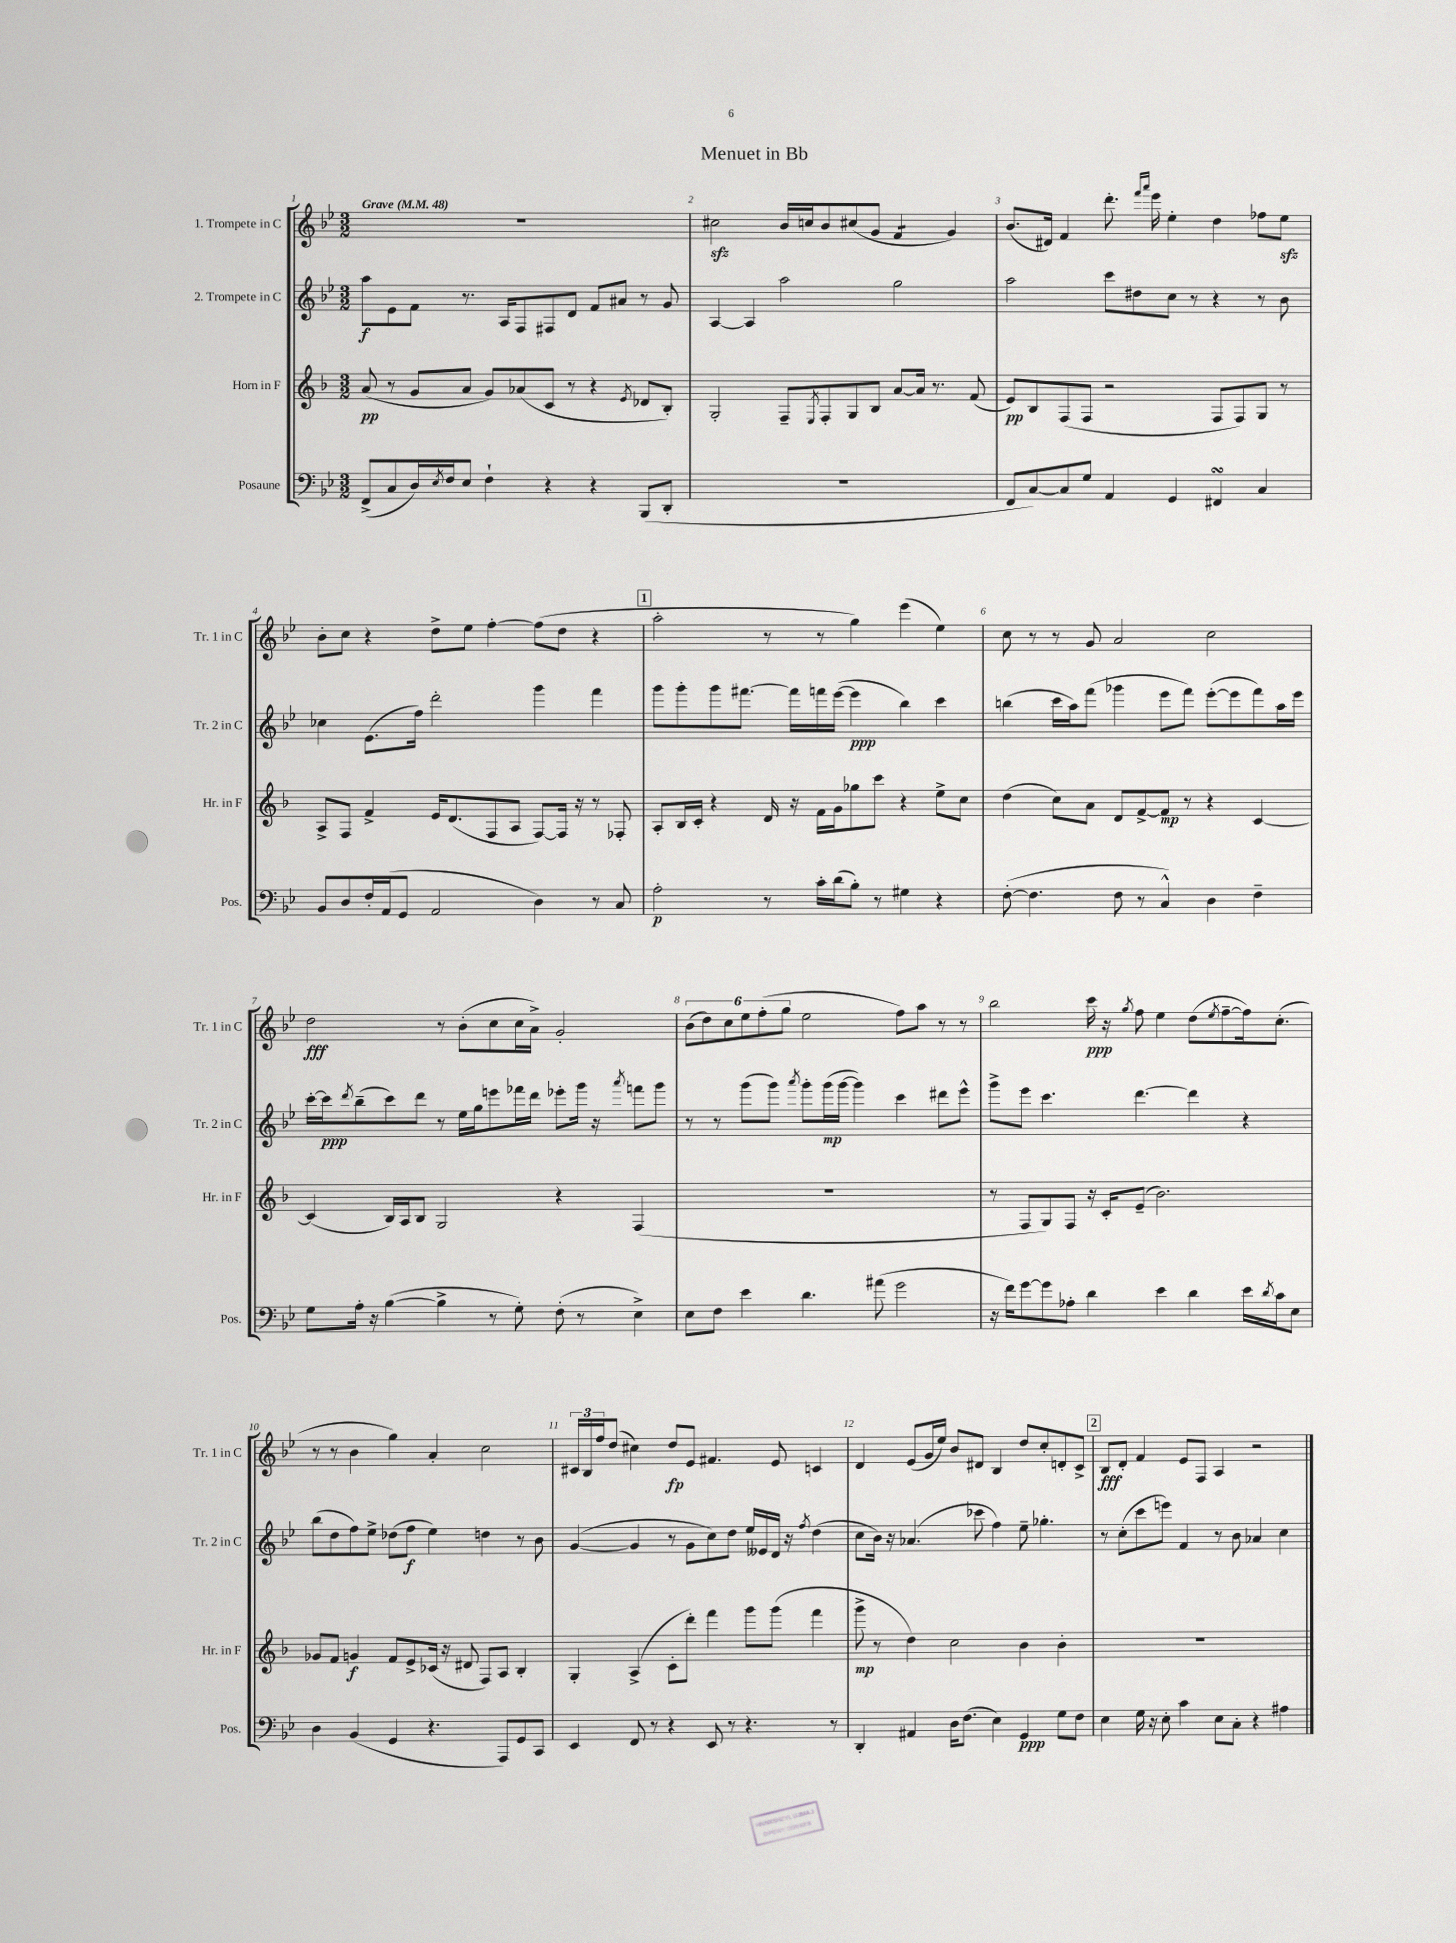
\header { title = "Menuet in Bb" }
<<
\new StaffGroup <<
\new Staff = "s0" \with { instrumentName = "1. Trompete in C" shortInstrumentName = "Tr. 1 in C" } {
    \clef treble \key bes \major \numericTimeSignature \time 3/2 \tempo "Grave" 4 = 48
    R1. |
    cis''2\sfz bes'16 c''16 bes'8 cis''8( g'8 f'4:8 g'4) |
    bes'8.( dis'16) f'4 d'''8.-. \grace { f'''16 a'''16 } ees'''16 ees''4-. d''4 fes''8 ees''8\sfz |
    bes'8-. c''8 r4 d''8-> ees''8 f''4~-. f''8( d''8 r4 |
    \mark \markup { \box "1" } a''2-. r8 r8 g''4) ees'''4( ees''4) |
    c''8 r8 r8 g'8 a'2 c''2 |
    d''2\fff r8 bes'8-.( c''8 c''16 a'16->) g'2-. |
    \tuplet 6/4 { bes'8( d''8) c''8 ees''8 f''8-.( g''8 } ees''2 f''8) a''8 r8 r8 |
    bes''2 c'''16\ppp r16 \acciaccatura { g''8 } f''8 ees''4 d''8( \acciaccatura { ees''8 } f''8~-- f''16) c''8.-.( |
    r8 r8 bes'4 g''4) a'4-. c''2 |
    \tuplet 3/2 { cis'16 bes16 f''16 } d''8( cis''4) d''8\fp ees'8 fis'4. ees'8 c'4 |
    d'4 ees'8( g'16 ees''16) bes'8 dis'8 bes4 d''8 c''8-. d'8-. c'8-> |
    \mark \markup { \box "2" } bes8\fff d'8-. f'4 ees'8 f8 a4 r2 \bar "|." |
}
\new Staff = "s1" \with { instrumentName = "2. Trompete in C" shortInstrumentName = "Tr. 2 in C" } {
    \clef treble \key bes \major \numericTimeSignature \time 3/2
    a''8\f ees'8 f'8 r8. a16 f8 fis8 d'8 f'8 ais'8 r8 g'8 |
    a4~ a4 a''2 g''2 |
    a''2 c'''8 dis''8 c''8 r8 r4 r8 bes'8 |
    ces''4 ees'8.( f''16) d'''2-. g'''4 f'''4 |
    \mark \markup { \box "1" } g'''8 g'''8-. g'''8 fis'''8.~ fis'''16 f'''16 ees'''16~( ees'''4\ppp bes''4) c'''4 |
    b''4( c'''16 a''16) f'''8( ges'''4 ees'''8 f'''8) ees'''8~-.( ees'''8 f'''8) a''16 ees'''16 |
    c'''16~-. c'''16\ppp \acciaccatura { d'''8 } bes''8--( c'''8) d'''8 r8 ees''16 g''16 e'''8 fes'''16 d'''16 ees'''8-. g'''16 r16 \acciaccatura { a'''8 } f'''8 g'''8 |
    r8 r8 g'''8( g'''8) \acciaccatura { a'''8 } g'''8-. g'''16\mp( g'''16~ g'''4) c'''4 dis'''8 ees'''8-^ |
    g'''8-> ees'''8 c'''4. d'''4.~ d'''4 r4 |
    bes''8( d''8 f''8) ees''8-> des''8( f''8\f ees''4) d''4 r8 bes'8 |
    g'4~( g'4 r8 g'8 c''8) d''8 ees''16 eeses'16 d'16 r16 \acciaccatura { f''8 } d''4( |
    c''8 bes'16) r16 aes'4.( ces'''8 f''4) ees''8-- ges''4.-. |
    \mark \markup { \box "2" } r8 c''8-.( c'''8 e'''8) f'4 r8 bes'8 aes'4 c''4 \bar "|." |
}
\new Staff = "s2" \with { instrumentName = "Horn in F" shortInstrumentName = "Hr. in F" } {
    \clef treble \key f \major \numericTimeSignature \time 3/2
    a'8\pp( r8 g'8 a'8 g'8) aes'8( c'8 r8 r4 \acciaccatura { e'8 } des'8 bes8-.) |
    g2-. f8-- \acciaccatura { e8 } f8-. g8 bes8 a'8~ a'16 r8. f'8( |
    e'8\pp) bes8 f8( f8 r2 f8 f8) g8 r8 |
    a8-> f8 f'4-> e'16 d'8.( f8 a8 f8~) f16 r16 r8 fes8-. |
    \mark \markup { \box "1" } a8-. bes16 c'16-. r4 d'16 r16 f'16 g'16 ges''8 c'''8 r4 e''8-> c''8 |
    d''4( c''8) a'8 d'8 f'8~-> f'8\mp r8 r4 c'4~ |
    c'4( bes16) a16 bes8 g2 r4 f4( |
    R1. |
    r8 f8 g8) f8 r16 c'16-. e'8--( bes'2.) |
    ges'8 f'8 g'4\f f'8 e'8-> ces'16( r16 dis'8 f8) a8 bes4-. |
    g4-. a4->( c'8-. d'''8-.) f'''4 g'''8 g'''8( f'''4 |
    g'''8->\mp r8 d''4) c''2 bes'4 bes'4-. |
    \mark \markup { \box "2" } R1. \bar "|." |
}
\new Staff = "s3" \with { instrumentName = "Posaune" shortInstrumentName = "Pos." } {
    \clef bass \key bes \major \numericTimeSignature \time 3/2
    f,8->( c8 d16) \acciaccatura { ees8 } f16 ees8 f4-! r4 r4 bes,,8( d,8-. |
    R1. |
    f,8 c8~) c8 g8 a,4 g,4 fis,4\turn c4 |
    bes,8 d8 f16-. a,16( g,8 a,2 d4) r8 c8 |
    \mark \markup { \box "1" } a2-.\p r8 c'16-. d'16( bes8-.) r8 gis4 r4 |
    f8~-.( f4. f8 r8 c4-^) d4 f4-- |
    g8 a16-. r16 bes4~( bes4-> r8 g8-.) f8-.( r8 ees4->) |
    ees8 f8 ees'4 d'4. ais'8( g'2 |
    r16 f'16) g'8~ g'8 aes8-. d'4 ees'4 d'4 ees'16 \acciaccatura { d'8 } c'16 ees8 |
    d4 bes,4( g,4 r4. a,,8) g,8 c,8 |
    ees,4 f,8 r8 r4 ees,8 r8 r4. r8 |
    d,4-. ais,4 d16 f8.( ees4) g,4\ppp g8 f8 |
    \mark \markup { \box "2" } ees4 g16 r16 ees8-. c'4 ees8 c8-. r4 ais4 \bar "|." |
}
>>
>>
\layout { \context { \Score \override BarNumber.break-visibility = ##(#f #t #t) barNumberVisibility = #all-bar-numbers-visible } }
